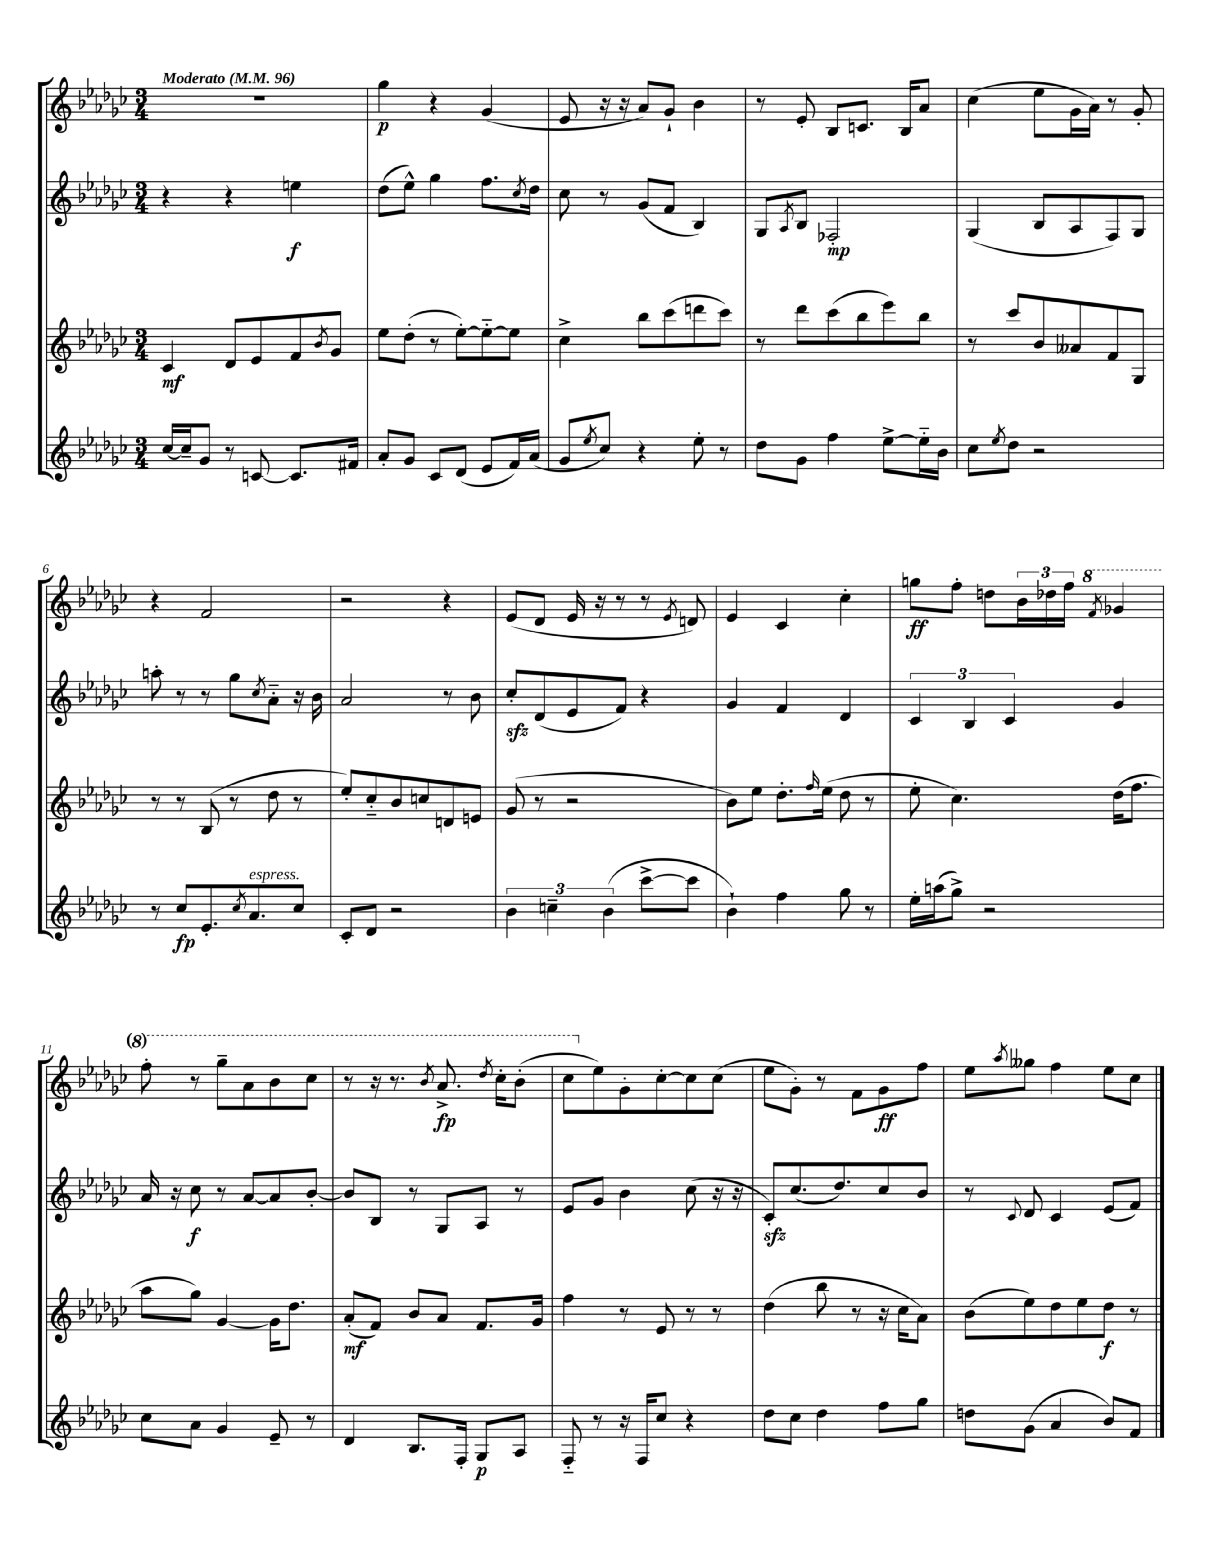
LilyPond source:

<<
\new StaffGroup <<
\new Staff = "s0" {
    \clef treble \key ges \major \numericTimeSignature \time 3/4 \tempo "Moderato" 4 = 96
    R2. |
    ges''4\p r4 ges'4( |
    ees'8 r16 r16 aes'8) ges'8-! bes'4 |
    r8 ees'8-. bes8 c'8. bes16 aes'8 |
    ces''4( ees''8 ges'16 aes'16) r8 ges'8-. |
    r4 f'2 |
    r2 r4 |
    ees'8( des'8 ees'16 r16 r8 r8 \acciaccatura { ees'8 } d'8) |
    ees'4 ces'4 ces''4-. |
    g''8\ff f''8-. d''8 \tuplet 3/2 { bes'16 des''16 f''16 } \ottava #1 \acciaccatura { f''8 } ges''4 |
    f'''8-. r8 ges'''8-- aes''8 bes''8 ces'''8 |
    r8 r16 r8. \acciaccatura { bes''8 } aes''8.->\fp \acciaccatura { des'''8 } ces'''16-. bes''8-.( |
    ces'''8 \ottava #0 ees''8) ges'8-. ces''8~-. ces''8 ces''8( |
    ees''8 ges'8-.) r8 f'8 ges'8\ff f''8 |
    ees''8 \acciaccatura { aes''8 } geses''8 f''4 ees''8 ces''8 \bar "|." |
}
\new Staff = "s1" {
    \clef treble \key ges \major \numericTimeSignature \time 3/4
    r4 r4 e''4\f |
    des''8( ees''8-^) ges''4 f''8. \acciaccatura { ces''8 } des''16 |
    ces''8 r8 ges'8( f'8 bes4) |
    ges8 \acciaccatura { aes8 } bes8 fes2-.\mp |
    ges4( bes8 aes8 f8) ges8 |
    a''8-. r8 r8 ges''8 \acciaccatura { ces''8 } aes'8-_ r16 bes'16 |
    aes'2 r8 bes'8 |
    ces''8-.\sfz des'8( ees'8 f'8) r4 |
    ges'4 f'4 des'4 |
    \tuplet 3/2 { ces'4 bes4 ces'4 } ges'4 |
    aes'16 r16 ces''8\f r8 aes'8~ aes'8 bes'8~-. |
    bes'8 bes8 r8 ges8 aes8 r8 |
    ees'8 ges'8 bes'4 ces''8( r16 r16 |
    ces'8-.\sfz) ces''8.( des''8.) ces''8 bes'8 |
    r8 \appoggiatura { ces'8 } des'8 ces'4 ees'8( f'8) \bar "|." |
}
\new Staff = "s2" {
    \clef treble \key ges \major \numericTimeSignature \time 3/4
    ces'4\mf des'8 ees'8 f'8 \acciaccatura { bes'8 } ges'8 |
    ees''8 des''8-.( r8 ees''8~-.) ees''8~-_ ees''8 |
    ces''4-> bes''8 ces'''8( d'''8 ces'''8) |
    r8 des'''8 ces'''8( bes''8 ees'''8) bes''8 |
    r8 ces'''8 bes'8 aeses'8 f'8 ges8 |
    r8 r8 bes8( r8 des''8 r8 |
    ees''8-.) ces''8-_ bes'8 c''8 d'8 e'8 |
    ges'8( r8 r2 |
    bes'8) ees''8 des''8.-. \grace { f''16 } ees''16( des''8 r8 |
    ees''8-. ces''4.) des''16( f''8. |
    aes''8 ges''8) ges'4~ ges'16 des''8. |
    aes'8-.\mf( f'8) bes'8 aes'8 f'8. ges'16 |
    f''4 r8 ees'8 r8 r8 |
    des''4( bes''8 r8 r16 ces''16 aes'8) |
    bes'8( ees''8) des''8 ees''8 des''8\f r8 \bar "|." |
}
\new Staff = "s3" {
    \clef treble \key ges \major \numericTimeSignature \time 3/4
    ces''16~ ces''16-- ges'8 r8 c'8~ c'8. fis'16 |
    aes'8-. ges'8 ces'8 des'8( ees'8 f'16) aes'16( |
    ges'8 \acciaccatura { ees''8 } ces''8) r4 ees''8-. r8 |
    des''8 ges'8 f''4 ees''8~-> ees''16-_ bes'16 |
    ces''8 \acciaccatura { ees''8 } des''8 r2 |
    r8 ces''8\fp ees'8.-. \acciaccatura { ces''8 } aes'8.^\markup { \italic "espress." } ces''8 |
    ces'8-. des'8 r2 |
    \tuplet 3/2 { bes'4 c''4-- bes'4( } ces'''8~-> ces'''8 |
    bes'4-!) f''4 ges''8 r8 |
    ees''16-. a''16( ges''8->) r2 |
    ces''8 aes'8 ges'4 ees'8-- r8 |
    des'4 bes8. f16-. ges8\p aes8 |
    f8-_ r8 r16 f16 ces''8 r4 |
    des''8 ces''8 des''4 f''8 ges''8 |
    d''8 ges'8( aes'4 bes'8) f'8 \bar "|." |
}
>>
>>
